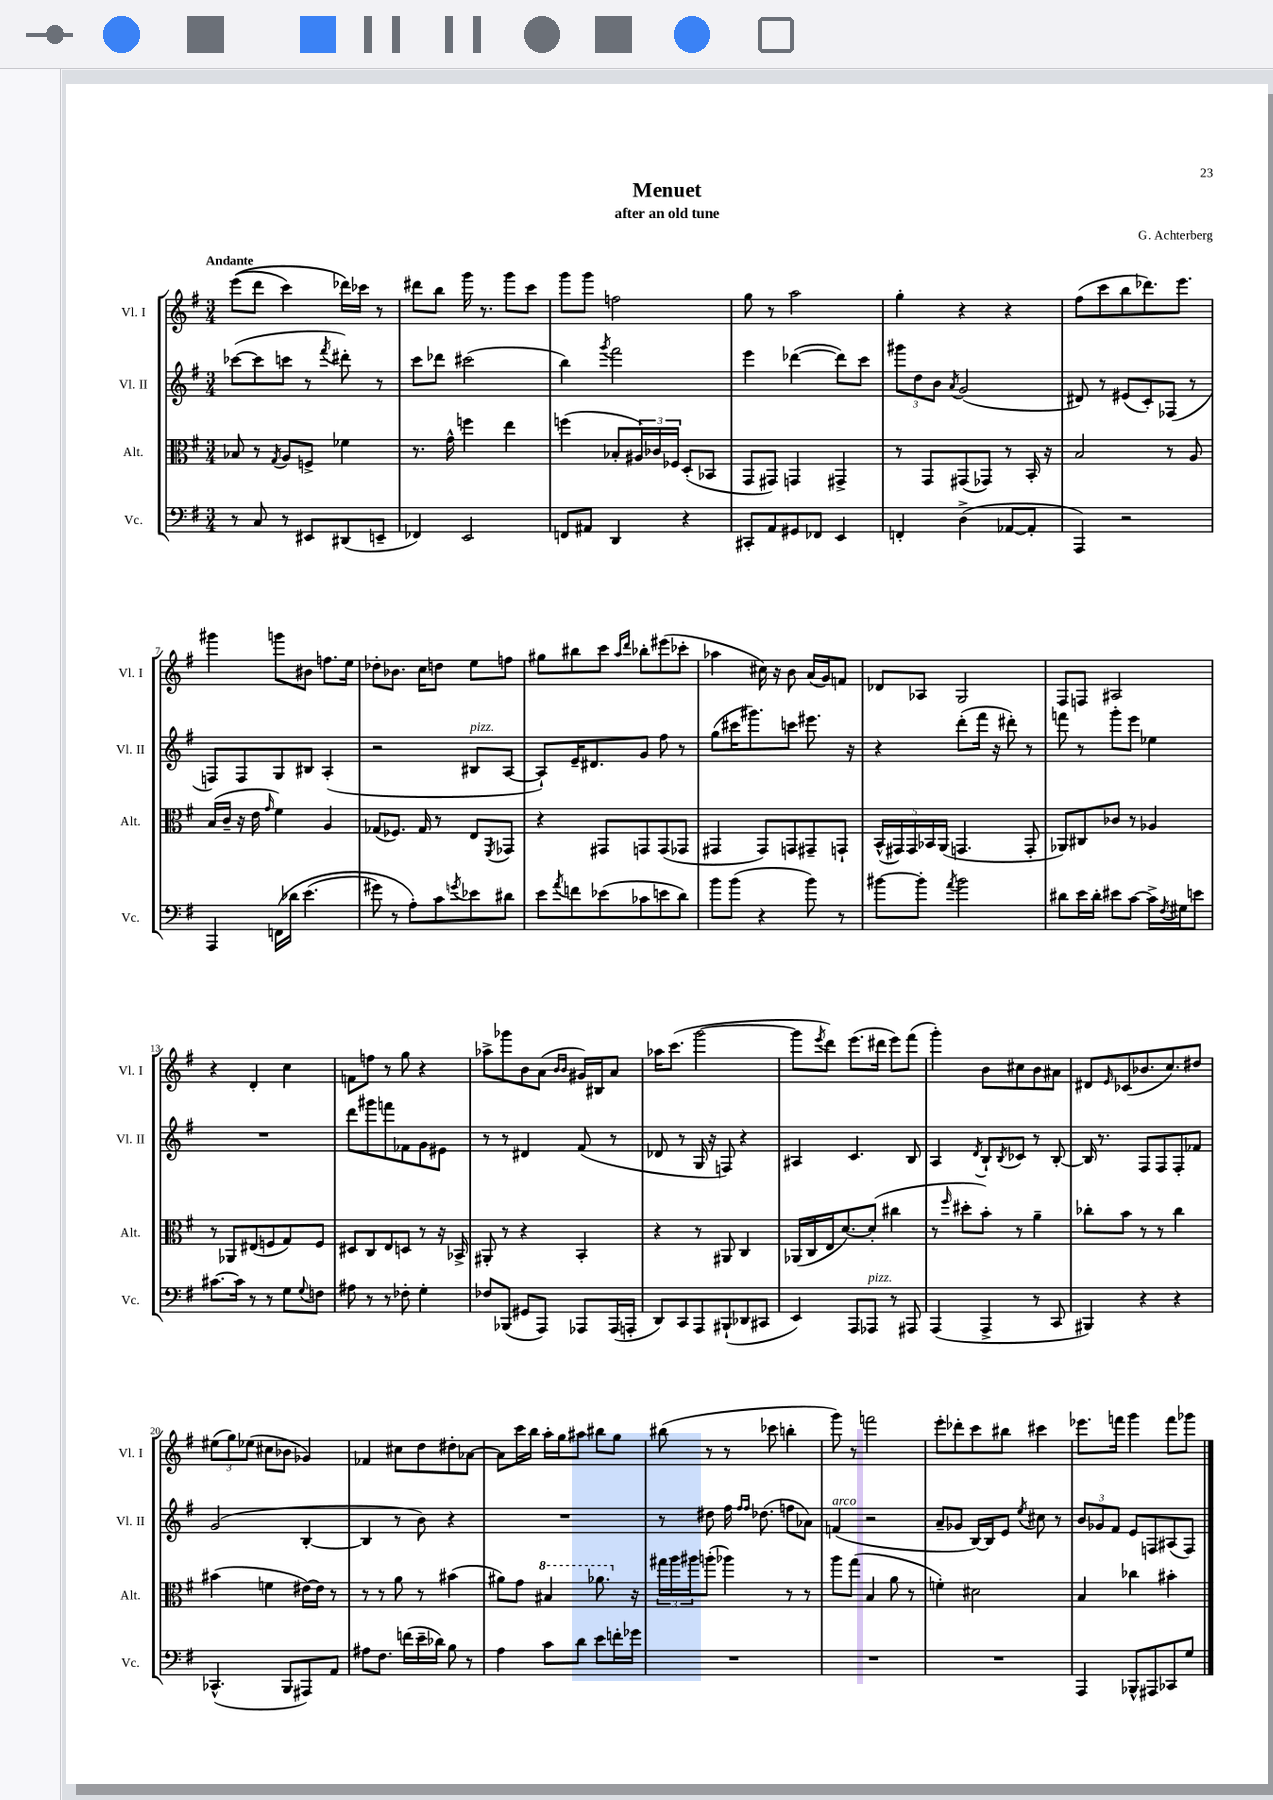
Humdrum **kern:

**kern	**kern	**kern	**kern
*staff4	*staff3	*staff2	*staff1
*clefF4	*clefC3	*clefG2	*clefG2
*k[f#]	*k[f#]	*k[f#]	*k[f#]
*M3/4	*M3/4	*M3/4	*M3/4
8r	8B-	([8ccc-	&((8eee
8C	8r	8ccc-]	8ddd
.	8qG	.	.
8r	8A	8ccc	4ccc)
8EE#	8F^	8r	.
.	.	8qfff#	.
(8DD#	4f-	8ddd#')	16ddd-&)
.	.	.	16ccc-
8EE~	.	8r	8r
=	=	=	=
4FF-)	8.r	8ccc	8ddd#
.	.	8ddd-	8bb
.	16g^^	.	.
2EE	4ff	(2ccc#	16ggg
.	.	.	8.r
.	4ee	.	8ggg
.	.	.	8ccc
=	=	=	=
8FF	(4ff	4bb)	8ggg
8AA#	.	.	8ggg
.	.	8qggg	.
4DD	8B-'	2fff#	2ff
.	24A#)	.	.
.	24c-	.	.
.	24F-	.	.
4r	(8D'	.	.
.	8BB-	.	.
=	=	=	=
8CC#'	8GG	4eee	8gg
8AA	8GG#)	.	8r
8GG#	4GG	([4ddd-	2aa
8FF-	.	.	.
4EE	4GG#^	8ddd-])	.
.	.	8ccc	.
=	=	=	=
4FF'	8r	12ggg#	4gg'
.	.	12dd	.
.	8GG	.	.
.	.	12b	.
.	.	8qa	.
(4D^	(8GG#	(2g	4r
.	8GG-)	.	.
[8AA-	8r	.	4r
8AA-']	16BB'	.	.
.	16r	.	.
=	=	=	=
4AAA)	2B	8d#)	(8ff#
.	.	8r	8ccc
2r	.	(8e#	8bb
.	.	8c')	8.ddd-)
.	8r	(8F-	.
.	.	.	8.eee
.	8A	8r	.
=	=	=	=
4AAA	(16B	8F)	4ggg#
.	16c~	.	.
.	16r	8F	.
.	16e	.	.
.	16qqg	.	.
&(16FF	4f#)	8G	8ggg
16d-	.	.	.
(4.e	.	8B#	8b#
.	4A	(4A'	8.ff
.	.	.	16ee
=	=	=	=
8g#)	(8G-	2r	8dd-'
8r	8.F-)	.	8.b-
8A'&)	.	.	.
.	16G-	.	16cc
8c	8r	.	8dd
8qg	.	.	.
8e-	8E	8B#	8ee
.	8qFF#	.	.
8d#	8GG-	[8A	8ff
=	=	=	=
8e	4r	8A`])	8gg#
8qa	.	.	.
8f	.	16e~	8bb#
.	.	8.d#	.
(8e-	8GG#	.	8ccc
.	.	.	16qqaa
.	.	.	16qqddd
8c-	8GG	8g	8bb-'
8e	(8GG	8ff#	(8eee#
8d)	8GG-	8r	8ccc-'
=	=	=	=
8b	4GG#	(8gg	4aa-
(8b	.	16ccc#	.
.	.	8.ggg#)	.
4r	8GG#)	.	16cc#)
.	.	.	16r
.	8GG	8ccc	8b
8b)	8GG#~	8.eee#	(16a
.	.	.	16g)
8r	8GG`	.	8f
.	.	16r	.
=	=	=	=
[8b#	(20BB^^	4r	8d-
.	20GG#)	.	.
.	20GG#	.	.
8b#']	.	.	8A-
.	20BB-	.	.
.	(20AA	.	.
8qa	.	.	.
2b#	4.GG	(8ddd'	2G
.	.	16fff#	.
.	.	16r	.
.	.	8ddd#')	.
.	8GG'	8r	.
=	=	=	=
8d#	8AA-)	8fff	8F#
16e	8C#	8r	8F
16d#'	.	.	.
8e#	8c-	8ggg'	2A#
[8c	8r	8eee	.
16c^]	4A-	4ee-	.
8qF#	.	.	.
16G#	.	.	.
8e	.	.	.
=	=	=	=
[8.c#	8r	2.r	4r
.	8AA-	.	.
16c#]	.	.	.
8r	(8E#	.	4d'
8r	8F	.	.
8G	8G)	.	4cc
8qqG	.	.	.
8F	8F	.	.
=	=	=	=
8A#	8D#	8ddd	8f
8r	8C	8ggg#	8ff
8r	8E	8fff	8r
8F-'	8D	8f-	8gg
4G'	8r	8g	4r
.	16r	8e#	.
.	16BB-^	.	.
=	=	=	=
8F-	8AA#'	8r	8aa-^
(8BBB-	8r	8r	8ggg-
8GG#	4r	4d#	8b
8AAA)	.	.	(8a
.	.	.	16qqb
.	.	.	16qqb
8AAA-	4BB'	(8f#	16g#)
.	.	.	16B#
(16AAA-	.	8r	8a
16AAA'	.	.	.
=	=	=	=
8DD)	4r	8d-	16aa-
.	.	.	(8.ccc
8CC	.	8r	.
8AAA	8r	16G	[2ggg
.	.	16r	.
(8BBB#`	8AA#	8F)	.
8DD-	4C	4r	.
8CC#	.	.	.
=	=	=	=
4EE)	(16AA-	4A#	8ggg]
.	16C	.	.
.	.	.	8qeee
.	16E	.	8ddd)
.	[8.d)	.	.
8AAA	.	4.c	(8.eee
8AAA-	(8d']	.	.
.	.	.	16ddd#
8r	4cc#	.	8eee)
8AAA#	.	8B	(8fff#
=	=	=	=
(4AAA	8r	4A	4ggg')
.	16qqff#	.	.
.	8dd#'	.	.
.	.	8qd	.
4AAA^	8b')	8B`	8b
.	.	8qB	.
.	8r	8c-	8cc#
8r	4a~	8r	8b
8CC	.	[8B'	8a#
=	=	=	=
4BBB#)	8cc-'	16B]	8d#
.	.	8.r	.
.	.	.	16qqe
.	8b	.	(8c-
4r	8r	8F#	8.b-
.	8r	8F#	.
.	.	.	8.cc)
4r	4cc-	8F#'	.
.	.	8f-	8dd#
=	=	=	=
(4.CC-^^	(4b#	(2g	(12ee#
.	.	.	12gg)
.	.	.	(12ee-
.	4f	.	8cc#
8BBB	.	.	8b-
8AAA#)	[16e#)	[4B'	4g-)
.	16e#]	.	.
8AA	8r	.	.
=	=	=	=
8A#	8r	4B]	4f-
8.F#	8r	.	.
.	8a	8r	8cc#
(16f	.	.	.
16e~	8r	8b)	8dd
16d-)	.	.	.
8B	(4b#	4r	8dd#'
8r	.	.	[8a-
=	=	=	=
4A	8a#)	2.r	8a-]
.	8g	.	16ccc
.	.	.	16bb
8c	4b#	.	16aa'
.	.	.	16gg
8d	.	.	8aa#
8e	8.aa-	.	8bb#
16f'	.	.	8gg
16g-	16r	.	.
=	=	=	=
2.r	24gg#	8r	(8bb#
.	24aa	.	.
.	24aa#	.	.
.	(8aa'	8dd#	8r
.	4aa-)	16ff#	8r
.	.	16qqff#	.
.	.	16qqff#	.
.	.	(8.dd-	.
.	.	.	8ccc-
.	8r	8ff	4bb'
.	8r	8a-)	.
=	=	=	=
2.r	8aa	(4f	8ggg)
.	(8gg	.	8r
.	4B	2r	2fff
.	8a	.	.
.	8r	.	.
=	=	=	=
2.r	4f')	8a~	8eee'
.	.	8g-	8ddd-'
.	2d#	[16B)	8ccc
.	.	16B]	.
.	.	8e	8bb#
.	.	8qee	.
.	.	8cc#	4ccc#
.	.	8r	.
=	=	=	=
4AAA	4B	12b	8.eee-
.	.	12g-	.
.	.	12f#	.
.	.	.	16fff
8BBB-^^	4cc-	8e	4ggg
8AAA#	.	8F	.
8CC-	4b#'	(8A#	8fff
8G	.	8F)	8ggg-
==	==	==	==
*-	*-	*-	*-
